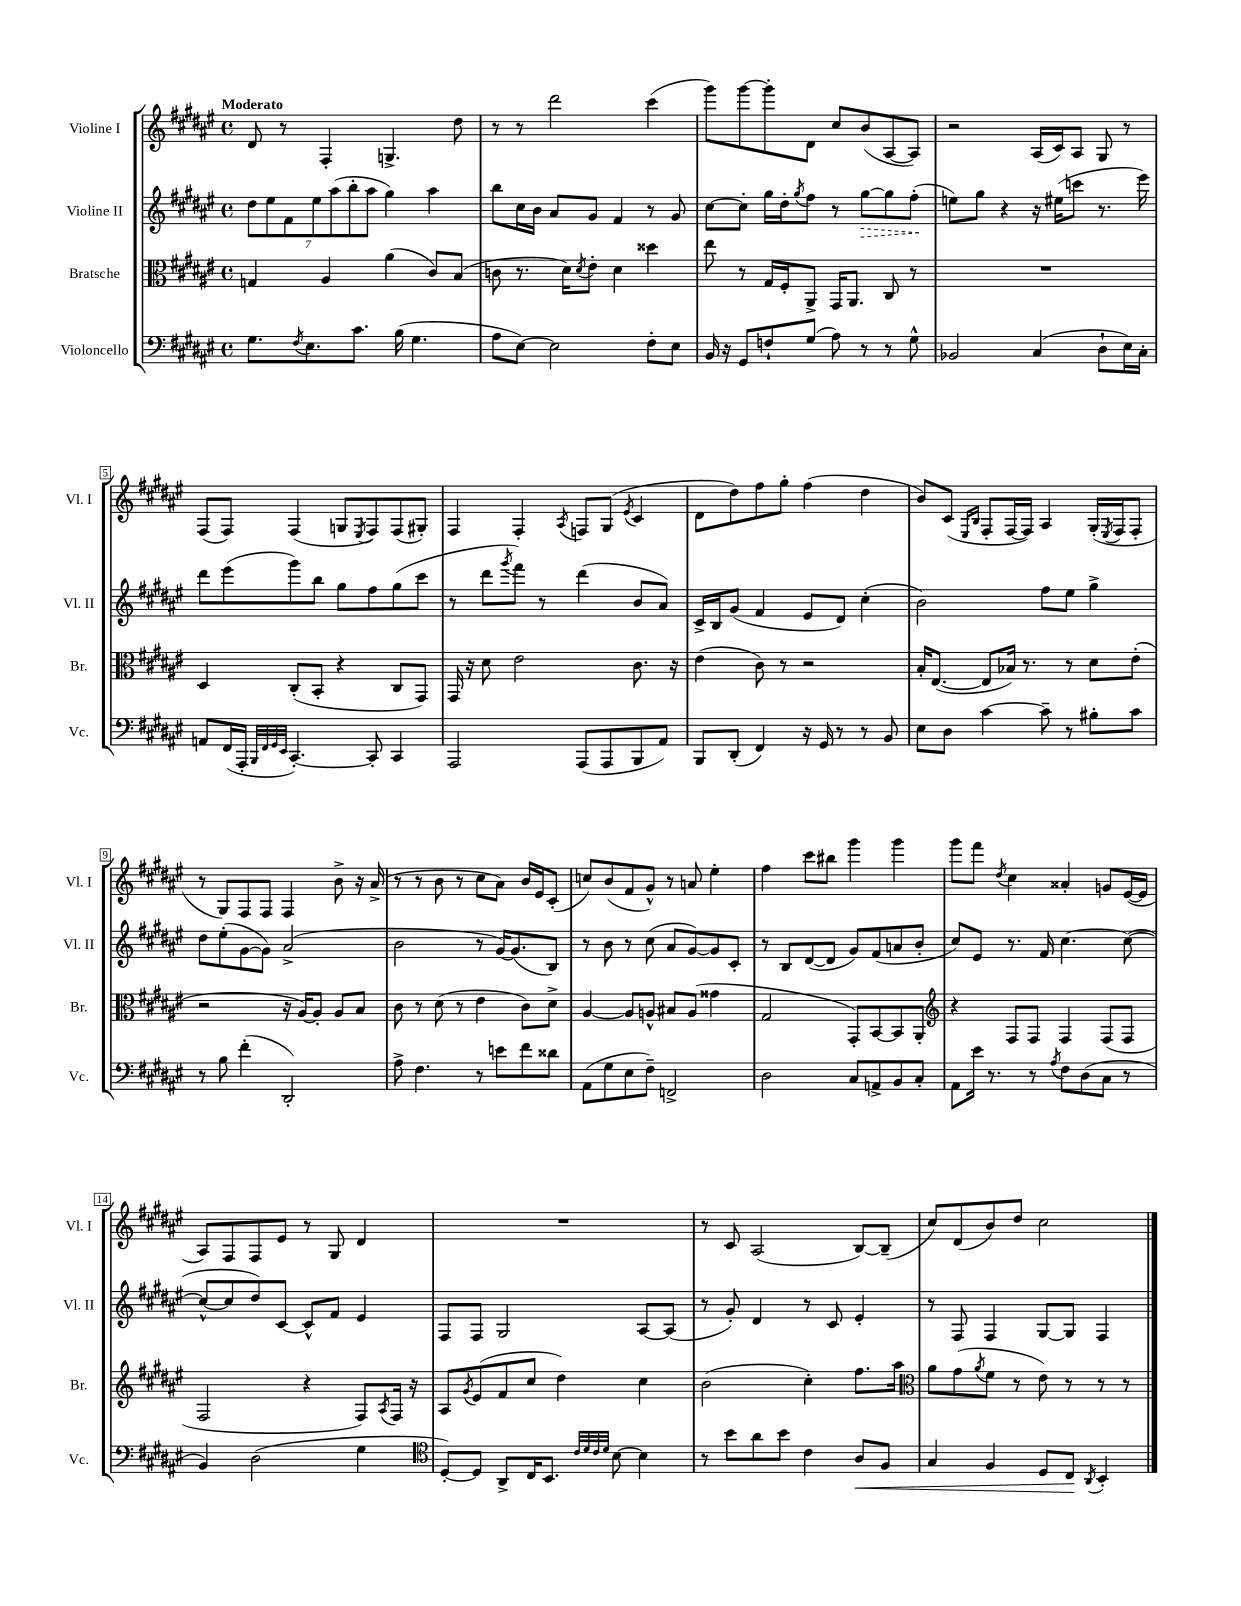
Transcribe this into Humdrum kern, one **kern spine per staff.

**kern	**dynam	**kern	**kern	**dynam	**kern
*part4	*part4	*part3	*part2	*part2	*part1
*staff4	*staff4	*staff3	*staff2	*staff2	*staff1
*I"Violoncello	*	*I"Bratsche	*I"Violine II	*	*I"Violine I
*I'Vc.	*	*I'Br.	*I'Vl. II	*	*I'Vl. I
*clefF4	*	*clefC3	*clefG2	*	*clefG2
*k[f#c#g#d#a#e#]	*	*k[f#c#g#d#a#e#]	*k[f#c#g#d#a#e#]	*	*k[f#c#g#d#a#e#]
*M4/4	*	*M4/4	*M4/4	*	*M4/4
*met(c)	*	*met(c)	*met(c)	*	*met(c)
=1	=1	=1	=1	=1	=1
!	!	!	!	!	!LO:TX:a:B:t=Moderato
8.G#\L	.	4Gn/	14dd#\L	.	8d#/
.	.	.	14ee#\	.	.
.	.	.	.	.	8r
.	.	.	14f#\	.	.
8qF#/	.	.	.	.	.
8.E#\	.	.	.	.	.
.	.	.	14ee#\	.	.
.	.	4A#/	.	.	4F#'/
.	.	.	(14aa#\	.	.
.	.	.	14bb'\	.	.
8.c#\J	.	.	.	.	.
.	.	.	14aa#\J	.	.
.	.	(4a#\	4gg#\)	.	4.Gn^/
(16B\	.	.	.	.	.
4.G#\	.	.	.	.	.
.	.	8c#/L)	4aa#\	.	.
.	.	(8B/J	.	.	8dd#\
=2	=2	=2	=2	=2	=2
8A#\L	.	8cn\	8bb\L	.	8r
[8E#\J)	.	8.r	16cc#\L	.	8r
.	.	.	16b\JJ	.	.
2E#\]	.	.	8a#/L	.	2ddd#\
.	.	16d#\KL)	.	.	.
.	.	8qd#/	.	.	.
.	.	8e#'\J	8g#/J	.	.
.	.	4d#\	4f#/	.	.
8F#'\L	.	4dd##X\	8r	.	(4ccc#\
8E#\J	.	.	8g#/	.	.
=3	=3	=3	=3	=3	=3
16BB/	.	8ee#\	[8cc#\L	.	8ggg#\L)
16r	.	.	.	.	.
8GG#/L	.	8r	8cc#'\J]	.	[8ggg#\
8Fn`/	.	16G#/LL	16gg#\LL	.	8ggg#'\]
.	.	16F#'/J	16dd#'\J	.	.
.	.	.	8qgg#/	.	.
(8G#/J	.	8AA#^/J	8ff#\J	.	8d#\J
8A#\)	.	16GG#/KL	8r	.	8cc#/L
.	.	8.AA#/J	.	.	.
!	!	!	!	!LO:HP:b	!
8r	.	.	[8gg#\L	>	(8b/
8r	.	8C#/	8gg#\]	.	[8A#/
8G#^^\	.	8r	(8ff#'\J	.	8A#/J])
.	.	.	.	]	.
=4	=4	=4	=4	=4	=4
2BB-X/	.	1r	8een\L)	.	2r
.	.	.	8gg#\J	.	.
.	.	.	4r	.	.
(4C#/	.	.	16r	.	(16A#/LL
.	.	.	(16ee#X\KL	.	16c#/J)
.	.	.	8cccn\J	.	8A#/J
8D#`\L	.	.	8.r	.	8G#/
16E#\L)	.	.	.	.	8r
16C#'\JJ	.	.	16eee#\)	.	.
!!LO:LB:g=z
=5	=5	=5	=5	=5	=5
8AAn/L	.	4D#/	8ddd#\L	.	(8F#/L
(16FF#/L	.	.	(8eee#\	.	8F#/J)
16AAA#'/JJ	.	.	.	.	.
32qqBBB/LLL	.	.	.	.	.
32qqFF#/	.	.	.	.	.
32qqGG#/	.	.	.	.	.
32qqEE#/JJJ	.	.	.	.	.
[4.CC#'/)	.	(8C#'/L	8ggg#\)	.	(4F#/
.	.	8BB'/J	8bb\J	.	.
.	.	4r	8gg#\L	.	8Gn/L
.	.	.	.	.	8qE#/
8CC#'/]	.	.	8ff#\	.	8F#/)
4CC#/	.	8C#/L	(8gg#\	.	(8F#/
.	.	8GG#/J)	8ccc#\J	.	8G#X'/J)
=6	=6	=6	=6	=6	=6
2AAA#/	.	16GG#/	8r	.	4F#/
.	.	16r	.	.	.
.	.	8d#\	8ddd#\L	.	.
.	.	.	8qggg#/	.	.
.	.	2e#\	8fff#\J)	.	4F#'/
.	.	.	8r	.	.
.	.	.	.	.	8qA#/
(8AAA#/L	.	.	(4ddd#\	.	8Fn/L
8AAA#/	.	.	.	.	(8G#/J
.	.	.	.	.	8qe#/
8BBB/	.	8.c#\	8b/L	.	4c#/
8AA#/J)	.	.	8a#/J)	.	.
.	.	16r	.	.	.
=7	=7	=7	=7	=7	=7
8BBB/L	.	(4e#\	16c#^/LL	.	8d#\L
.	.	.	16B/J	.	.
(8DD#'/J	.	.	(8g#/J	.	8dd#\)
4FF#/)	.	8c#\)	4f#/	.	8ff#\
.	.	8r	.	.	8gg#'\J
16r	.	2r	8e#/L	.	(4ff#\
16GG#/	.	.	.	.	.
8r	.	.	8d#/J)	.	.
8r	.	.	(4cc#'\	.	4dd#\
8BB/	.	.	.	.	.
=8	=8	=8	=8	=8	=8
8E#\L	.	16B'/KL	2b\)	.	8b/L)
.	.	([8.E#/J	.	.	.
8D#\J	.	.	.	.	(8c#/J
.	.	.	.	.	16qqE#/LL
.	.	.	.	.	16qqB/JJ
[4c#\	.	8E#/L]	.	.	8F#'/L
.	.	16B-X/Jk)	.	.	[16F#/L
.	.	8.r	.	.	16F#/JJ])
8c#~\]	.	.	8ff#\L	.	4A#/
8r	.	8r	8ee#\J	.	.
8B#X'\L	.	8d#\L	4gg#^\	.	(16G#'/LL
.	.	.	.	.	8qE#/
.	.	.	.	.	16F#/J
8c#\J	.	(8e#'\J	.	.	8F#'/J
!!LO:LB:g=z
=9	=9	=9	=9	=9	=9
8r	.	2r	8dd#\L	.	8r
8B\	.	.	(8ee#'\	.	8G#/L)
(4f#'\	.	.	[8g#\	.	8F#/
.	.	.	8g#\J])	.	8F#/J
2DD#'/)	.	16r	(2a#^/	.	4F#/
.	.	[16A#/KL)	.	.	.
.	.	8A#'/J]	.	.	.
.	.	8A#/L	.	.	8b^\
.	.	8B/J	.	.	16r
.	.	.	.	.	(16a#^/
=10	=10	=10	=10	=10	=10
8A#^\	.	8c#\	2b\	.	8r
4.F#\	.	8r	.	.	8r
.	.	(8d#\	.	.	8b\
.	.	8r	.	.	8r
8r	.	4e#\	8r	.	8cc#\L
8en\L	.	.	[16g#/KL)	.	8a#\J)
.	.	.	(8.g#/]	.	.
8f#\	.	8c#\L)	.	.	16b/LL
.	.	.	.	.	16e#/J
8d##X\J	.	8d#^\J	8B/J)	.	(8c#'/J
=11	=11	=11	=11	=11	=11
(8AA#\L	.	[4A#/	8r	.	8ccn/L)
8G#\	.	.	8b\	.	(8b/
8E#\	.	8A#/L]	8r	.	8f#/
8F#~\J)	.	8An^^/J	(8cc#\	.	8g#^^/J)
2FFn^/	.	8B#X/L	8a#/L	.	8r
.	.	(8A/J	[8g#/)	.	8an/
.	.	4g##X\	8g#/]	.	4ee#'\
.	.	.	8c#'/J	.	.
=12	=12	=12	=12	=12	=12
2D#\	.	2G#/	8r	.	4ff#\
.	.	.	8B/L	.	.
.	.	.	([8d#/	.	8ccc#\L
.	.	.	8d#/J]	.	8bb#X\J
8C#/L	.	8GG#'/L)	8g#/L)	.	4ggg#\
8AAn^/	.	[8BB/	(8f#/	.	.
8BB/	.	8BB/]	8an/	.	4ggg#\
8C#'/J	.	8AA#'/J	8b'/J	.	.
=13	=13	=13	=13	=13	=13
*	*	*clefG2	*	*	*
8AA#\L	.	4r	8cc#/L)	.	8ggg#\L
16e#\Jk	.	.	8e#/J	.	8fff#\J
8.r	.	.	.	.	.
.	.	.	.	.	8qdd#/
.	.	8F#/L	8.r	.	4cc#\
8r	.	8F#/J	.	.	.
.	.	.	16f#/	.	.
8qA#/	.	.	.	.	.
8F#\L	.	4F#/	[4.cc#\	.	4a##X'/
(8D#\	.	.	.	.	.
8C#\J	.	(8F#/L	.	.	8gn/L
8r	.	8F#/J	(8cc#\_	.	([16e#/L
.	.	.	.	.	16e#/JJ]
!!LO:LB:g=z
=14	=14	=14	=14	=14	=14
4BB/)	.	2F#/	8cc#^^/L_	.	8A#/L)
.	.	.	8cc#/]	.	8F#/
(2D#\	.	.	8dd#/)	.	8F#/
.	.	.	[8c#/J	.	8e#/J
.	.	4r	8c#^^/L]	.	8r
.	.	.	8f#/J	.	8G#/
4G#\	.	8F#/L)	4e#/	.	4d#/
.	.	8qA#/	.	.	.
.	.	16F#/Jk	.	.	.
.	.	16r	.	.	.
=15	=15	=15	=15	=15	=15
*clefC4	*	*	*	*	*
[8D#'/L)	.	8A#/L	8F#/L	.	1r
.	.	8qg#/	.	.	.
8D#/J]	.	(8e#/	8F#/J	.	.
8AA#^/L	.	8f#/	2G#/	.	.
16C#/K	.	8cc#/J	.	.	.
8.BB/J	.	.	.	.	.
.	.	4dd#\)	.	.	.
32qqc#/LLL	.	.	.	.	.
32qqd#/	.	.	.	.	.
32qqc#/	.	.	.	.	.
32qqd#/JJJ	.	.	.	.	.
[8B\	.	.	.	.	.
4B\]	.	4cc#\	[8A#/L	.	.
.	.	.	(8A#/J]	.	.
=16	=16	=16	=16	=16	=16
8r	.	(2b\	8r	.	8r
8b\L	.	.	8g#'/)	.	8c#/
8a#\	.	.	4d#/	.	(2A#/
8b\J	.	.	.	.	.
4c#\	.	4cc#'\)	8r	.	.
.	.	.	8c#/	.	.
!	!LO:HP:b	!	!	!	!
8A#/L	<	8.ff#\L	4e#'/	.	[8B/L)
8F#/J	.	.	.	.	(8B~/J]
.	.	16aa#\Jk	.	.	.
=17	=17	=17	=17	=17	=17
*	*	*clefC3	*	*	*
4G#/	.	8a#\L	8r	.	8cc#/L)
.	.	(8g#\	8F#/	.	(8d#/
.	.	8qa#/	.	.	.
4F#/	.	8f#\J	4F#/	.	8b/)
.	.	8r	.	.	8dd#/J
8D#/L	.	8e#\)	[8G#/L	.	2cc#\
8C#/J	.	8r	8G#/J]	.	.
8qAA#/	.	.	.	.	.
4BB'/	[	8r	4F#/	.	.
.	.	8r	.	.	.
==	==	==	==	==	==
*-	*-	*-	*-	*-	*-
